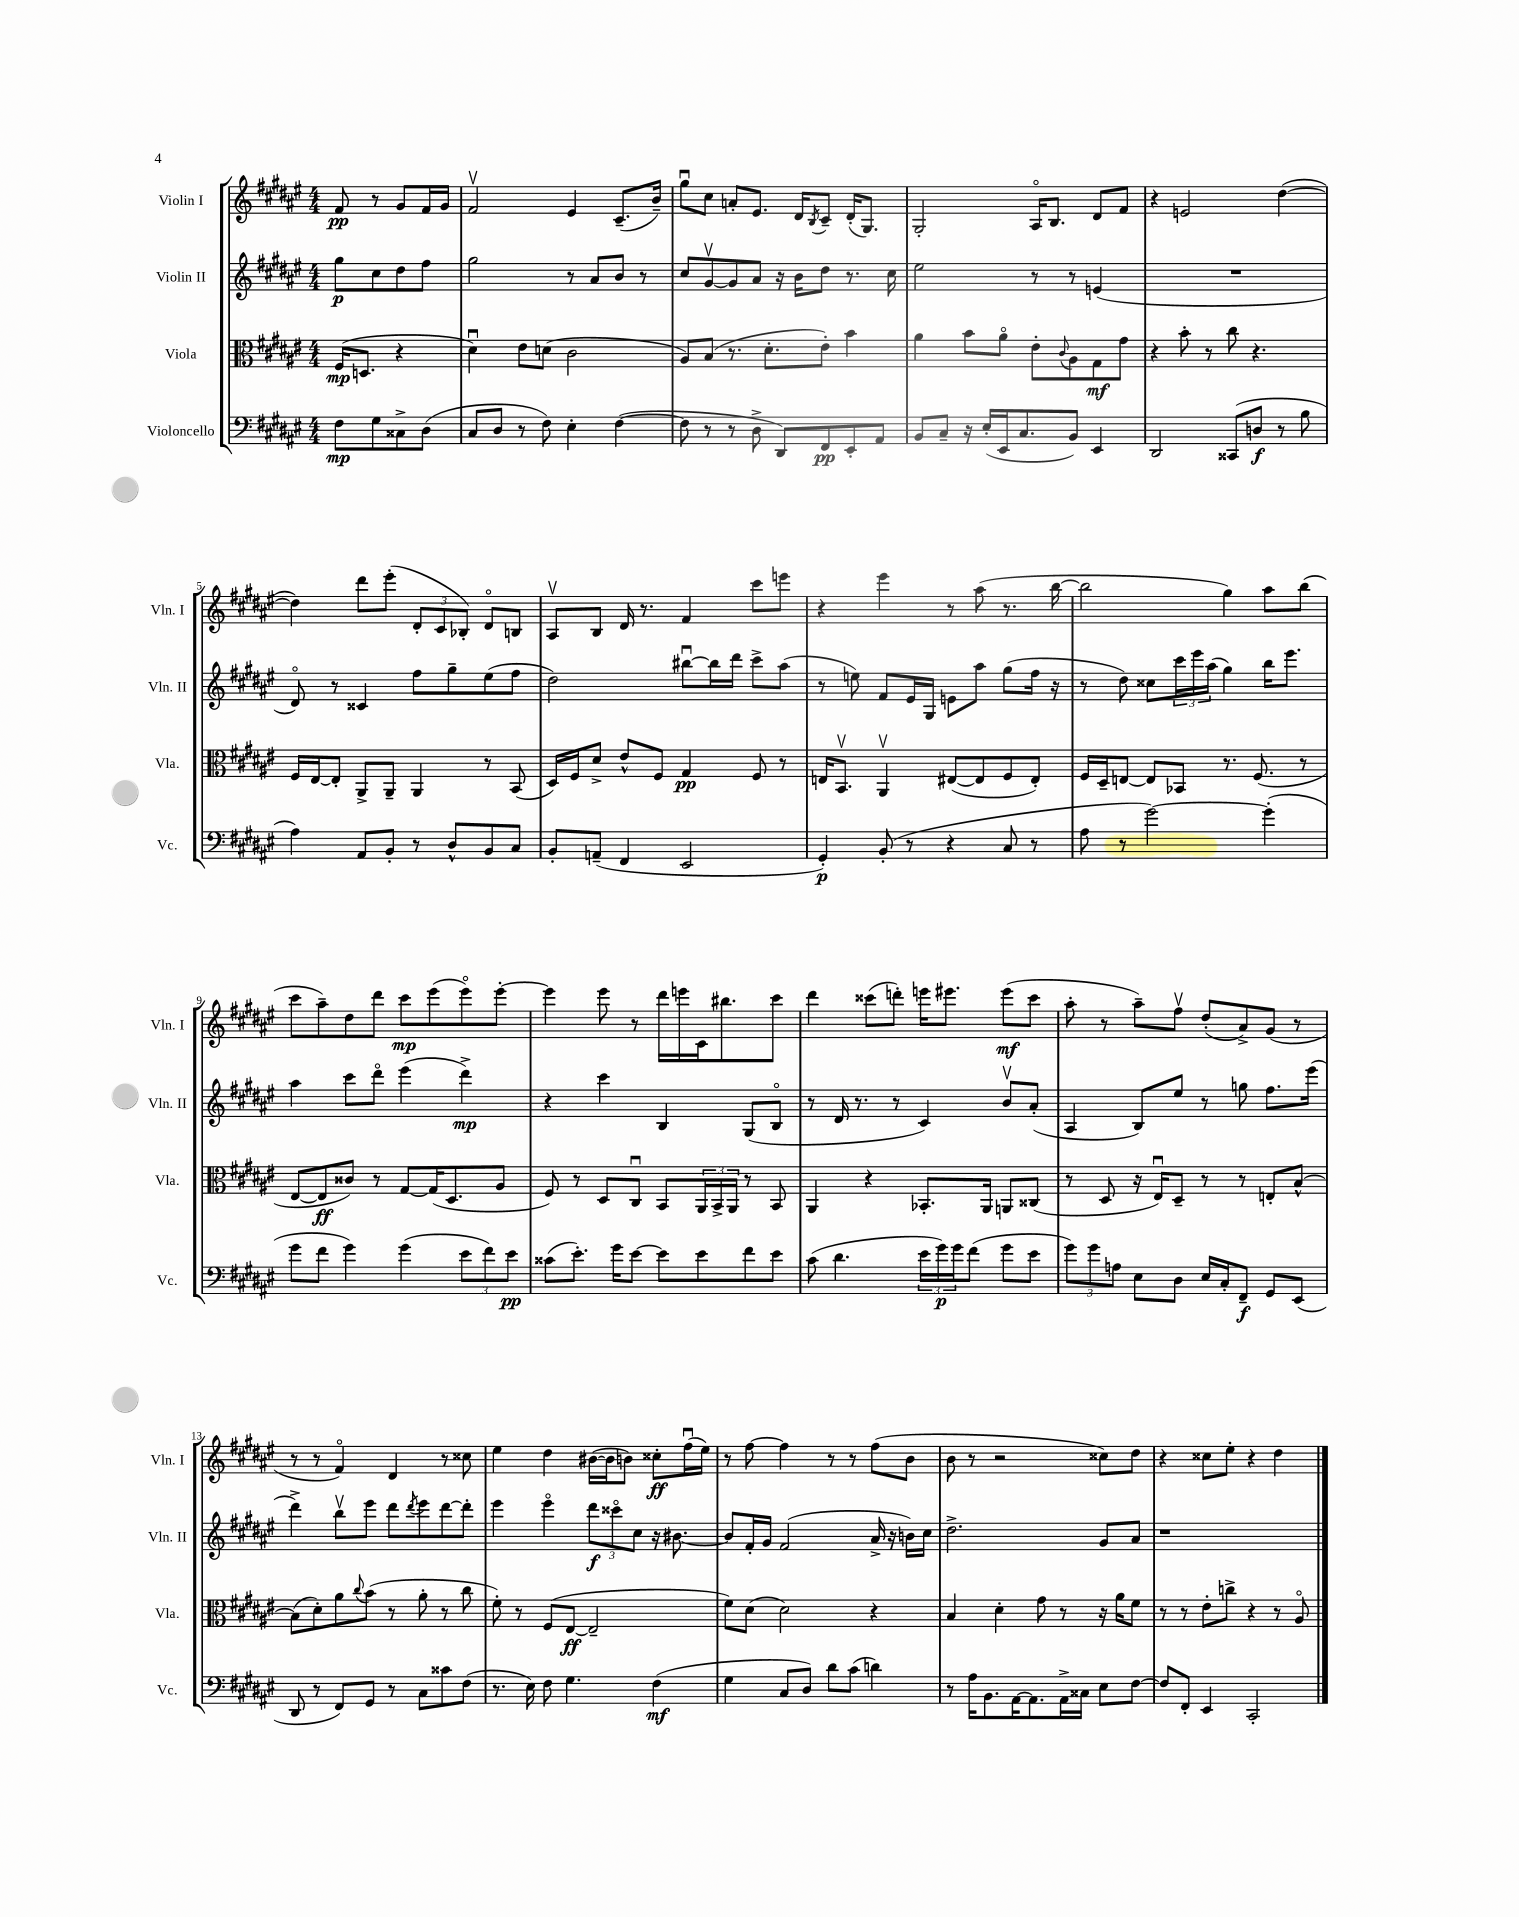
<<
\new StaffGroup <<
\new Staff = "s0" \with { instrumentName = "Violin I" shortInstrumentName = "Vln. I" } {
    \clef treble \key fis \major \numericTimeSignature \time 4/4 \partial 2
    fis'8\pp r8 gis'8 fis'16 gis'16 |
    fis'2\upbow eis'4 cis'8.--( b'16--) |
    gis''8\downbow cis''8 a'8-. eis'8. dis'16 \acciaccatura { b8 } cis'8-- dis'16-.( gis8.) |
    gis2-. ais16\flageolet b8. dis'8 fis'8 |
    r4 e'2 dis''4~( |
    dis''4) dis'''8 eis'''8-.( \tuplet 3/2 { dis'8-. cis'8 bes8-.) } dis'8\flageolet b8 |
    ais8\upbow b8 dis'16 r8. fis'4 cis'''8 e'''8 |
    r4 eis'''4 r8 ais''8( r8. b''16~ |
    b''2 gis''4) ais''8 b''8( |
    cis'''8 ais''8--) dis''8 dis'''8 cis'''8\mp eis'''8( eis'''8\flageolet) eis'''8~-. |
    eis'''4 eis'''8 r8 dis'''16 e'''16 cis'16 bis''8. cis'''8 |
    dis'''4 cisis'''8( d'''8-.) e'''16 eis'''8. eis'''8\mf( cisis'''8 |
    ais''8-. r8 ais''8--) fis''8\upbow dis''8-.( ais'8->) gis'8( r8 |
    r8 r8 fis'4\flageolet) dis'4 r8 cisis''8 |
    eis''4 dis''4 bis'16~( bis'16 b'8) cisis''8-.\ff fis''16\downbow( eis''16) |
    r8 fis''8~ fis''4 r8 r8 fis''8( b'8 |
    b'8 r8 r2 cisis''8) dis''8 |
    r4 cisis''8 eis''8-. r4 dis''4 \bar "|." |
}
\new Staff = "s1" \with { instrumentName = "Violin II" shortInstrumentName = "Vln. II" } {
    \clef treble \key fis \major \numericTimeSignature \time 4/4 \partial 2
    gis''8\p cis''8 dis''8 fis''8 |
    gis''2 r8 ais'8 b'8 r8 |
    cis''8 gis'8~\upbow gis'8 ais'8 r16 b'16 dis''8 r8. cis''16 |
    eis''2 r8 r8 e'4( |
    R1 |
    dis'8\flageolet) r8 cisis'4 fis''8 gis''8-- eis''8( fis''8 |
    dis''2) bis''8~\downbow bis''16 dis'''16 cis'''8-> ais''8( |
    r8 e''8) fis'8 eis'16 gis16 e'8 ais''8 gis''8( fis''16 r16 |
    r8 dis''8) cisis''8 \tuplet 3/2 { cis'''16 eis'''16 ais''16( } gis''4) b''16 eis'''8. |
    ais''4 cis'''8 dis'''8\flageolet eis'''4( dis'''4->\mp) |
    r4 cis'''4 b4 gis8( b8\flageolet |
    r8 dis'16 r8. r8 cis'4) b'8\upbow ais'8-.( |
    ais4 b8) eis''8 r8 g''8 fis''8. eis'''16( |
    dis'''4->) b''8\upbow eis'''8 dis'''8 \acciaccatura { dis'''8 } eis'''8 dis'''8~ dis'''8-. |
    eis'''4 eis'''4\flageolet \tuplet 3/2 { dis'''8\f cisis'''8\flageolet cis''8 } r16 bis'8.~ |
    bis'8 fis'16-. gis'16 fis'2( ais'16-> r16 b'16) cis''16 |
    dis''2.-> gis'8 ais'8 |
    r1 \bar "|." |
}
\new Staff = "s2" \with { instrumentName = "Viola" shortInstrumentName = "Vla." } {
    \clef alto \key fis \major \numericTimeSignature \time 4/4 \partial 2
    fis16\mp( d8. r4 |
    dis'4\downbow) eis'8 d'8( cis'2 |
    ais8) b8( r8. dis'8.-. eis'8-.) b'4 |
    ais'4 b'8 ais'8\flageolet eis'8-. \appoggiatura { cis'8 } ais8 gis8\mf gis'8 |
    r4 b'8-. r8 cis''8 r4. |
    fis16 eis16~ eis8-. ais,8-> ais,8-- ais,4 r8 b,8( |
    dis16) fis16 dis'8-> eis'8-^ fis8 gis4\pp fis8 r8 |
    e16 b,8.\upbow ais,4\upbow eis8~( eis8 fis8 eis8-.) |
    fis16 dis16-- e8~ e8 bes,8 r8. fis8.( r8 |
    eis8~ eis8\ff cisis'8) r8 gis8~ gis16( dis8. ais8 |
    fis8) r8 dis8 cis8\downbow b,8 \tuplet 3/2 { ais,16 b,16-> ais,16 } r8 b,8 |
    ais,4 r4 bes,8.-. ais,16 a,8 cisis8( |
    r8 dis8 r16 eis16\downbow) dis8-- r8 r8 e8-. b8~-^ |
    b8( dis'8-.) ais'8 \appoggiatura { cis''8 } b'8( r8 ais'8-. r8 cis''8 |
    fis'8-.) r8 fis8( eis8~\ff eis2-- |
    fis'8) dis'8( dis'2) r4 |
    b4 dis'4-. gis'8 r8 r16 ais'16 fis'8 |
    r8 r8 eis'8-. c''8-> r4 r8 ais8\flageolet \bar "|." |
}
\new Staff = "s3" \with { instrumentName = "Violoncello" shortInstrumentName = "Vc." } {
    \clef bass \key fis \major \numericTimeSignature \time 4/4 \partial 2
    fis8\mp gis8 cisis8-> dis8( |
    cis8 dis8 r8 fis8) eis4-. fis4~( |
    fis8 r8 r8 dis8-> dis,8) fis,8\pp eis,8-. ais,8 |
    b,8 cis8-- r16 eis16-.( eis,16 cis8. b,8) eis,4 |
    dis,2 cisis,8( d8\f r8 b8 |
    ais4) ais,8 b,8-. r8 dis8-^ b,8 cis8 |
    b,8-. a,8--( fis,4 eis,2 |
    gis,4-.\p) b,8-.( r8 r4 cis8 r8 |
    ais8 r8 gis'2~) gis'4-.( |
    gis'8 fis'8 gis'4) gis'4( \tuplet 3/2 { eis'8 fis'8) eis'8\pp } |
    cisis'8( eis'8.-.) gis'16 eis'8~ eis'8 eis'8 fis'8 eis'8 |
    cis'8( dis'4. \tuplet 3/2 { eis'16 gis'16\p) gis'16 } fis'8( gis'8 eis'8 |
    \tuplet 3/2 { gis'8) gis'8 a8 } eis8 dis8 eis16 cis16-. fis,8--\f gis,8 eis,8( |
    dis,8 r8 fis,8) gis,8 r8 cis8 cisis'8 fis8( |
    r8. eis16) fis8 gis4. fis4\mf( |
    gis4 cis8 dis8) dis'8 cis'8( d'4) |
    r8 ais16 b,8. ais,16~ ais,8. ais,16-> cisis16 eis8 fis8~ |
    fis8 fis,8-. eis,4 cis,2-. \bar "|." |
}
>>
>>
